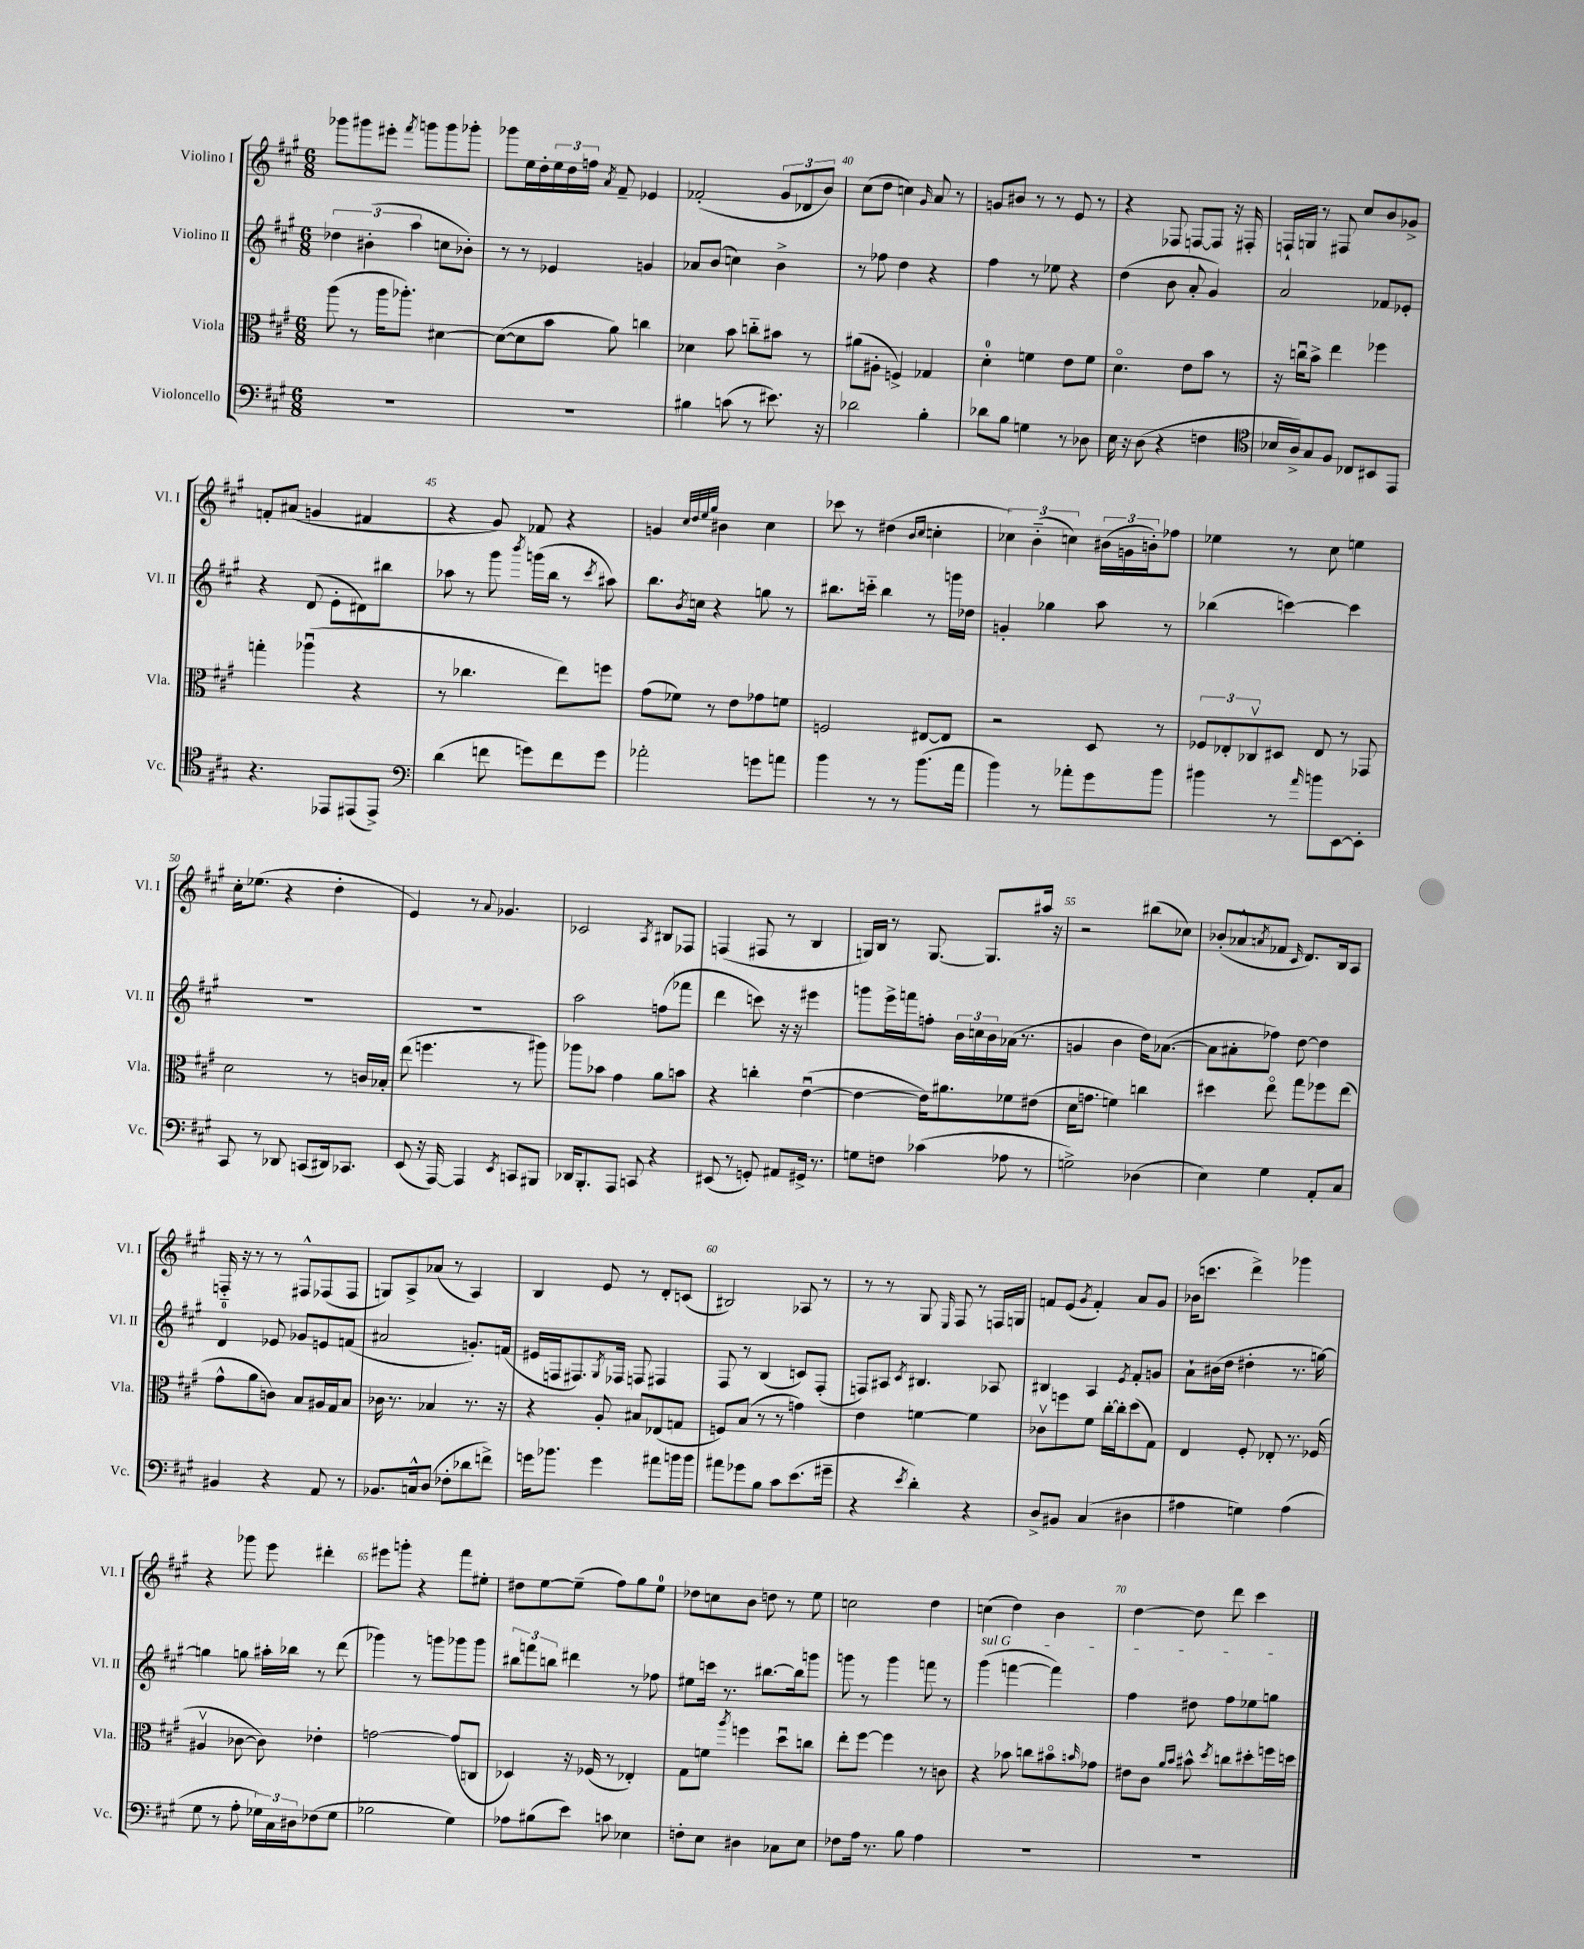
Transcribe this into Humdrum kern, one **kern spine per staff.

**kern	**kern	**kern	**kern
*part4	*part3	*part2	*part1
*staff4	*staff3	*staff2	*staff1
*I"Violoncello	*I"Viola	*I"Violino II	*I"Violino I
*I'Vc.	*I'Vla.	*I'Vl. II	*I'Vl. I
*clefF4	*clefC3	*clefG2	*clefG2
*k[f#c#g#]	*k[f#c#g#]	*k[f#c#g#]	*k[f#c#g#]
*M6/8	*M6/8	*M6/8	*M6/8
=37	=37	=37	=37
2.r	(8aa\	6dd-X\	8ggg-X\L
.	8r	.	8ggg#X\
.	.	(6b#X'\	.
.	16aa\KL	.	8eee#X'\J
.	8.aa-X'\J)	.	.
.	.	6aa\	.
.	.	.	8qfff#/
.	.	.	8gggn\L
.	[4d#X\	8ccn\L	8ggg\
.	.	8b-X'\J)	8ggg-X'\J
=38	=38	=38	=38
2.r	(8d#\L_	8r	8ggg-X\L
.	8d#\]	8r	16ee\L
.	.	.	16dd'\
.	8b\J	4e-X/	24ee\
.	.	.	24dd\
.	.	.	24ffn\JJ
.	.	.	8qa/
.	8a\)	.	8f#~/
.	4ccn\	4gn/	4e-X/
=39	=39	=39	=39
4B#X\	4d-X\	8a-X/L	(2f-X'/
.	.	(8b/J	.
(8cn\	8b\	4ccn\)	.
8r	8ccn\L	.	.
8.e#X\)	8b#X\J	4b^\	12g#/L
.	.	.	12d-X/
.	8r	.	.
.	.	.	12b/J)
16r	.	.	.
=40	=40	=40	=40
2d-X\	(8a#X\L	8r	(8cc#\L
.	8A#X'\J	8ff-X\	8dd\J
.	4Fn^/)	4dd\	4ccn\)
.	.	.	16qqg#/
4B'\	4G-X/	4r	8a/
.	.	.	8r
=41	=41	=41	=41
8d-X\L	4d'\	4ff#\	8gn/L
8B\J	.	.	8b#X/J
4Gn\	4fn\	8r	8r
.	.	8ee-X\	8r
8r	8e\L	4r	8e/
8D-X\	8f\J	.	8r
=42	=42	=42	=42
16E\	4.d\	(4dd\	4r
16r	.	.	.
(8D\	.	.	.
4r	.	8b\	8F-X/
.	8e\L	8a'/	[8Fn/L
4Fn\	8b\J	4g#/)	8F/J]
.	8r	.	16r
.	.	.	16F#X'/
=43	=43	=43	=43
*clefC4	*	*	*
16B-X/LL	16r	2a/	16Fn`/LL
16A^/J)	16ccnu\KL	.	16Gn/JJ
8G#/	8b^\J	.	8r
8F#/J	4ee\	.	8F#X/
8C-X/L	.	.	8cc#/L
8BB#X/	4ff-X\	8f-X/L	8b/
8EE/J	.	8e-X'/J	8g-X^/J
!!LO:LB:g=z
=44	=44	=44	=44
4.r	4ggn'\	4r	8fn'/L
.	.	.	(8a#X/J
.	(4aa-Xu\	(8d/	4gn/
8EE-X/L	.	8e'\L	.
(8EE#X/	4r	8d#X\)	4f#X/
8EE#^/J)	.	8bb#X\J	.
=45	=45	=45	=45
*clefF4	*	*	*
(4d\	8r	8aa-X\	4r
.	4.cc-X\	8r	.
8fn\	.	8ggg#\	8g#/)
.	.	8qbbb/	.
8gn\L)	.	(16gggn\LL	8f-X/
.	.	16bb\JJ	.
8f\	8ee\L)	8r	4r
.	.	8qccc#/	.
8g\J	8ffn\J	8aa#X\)	.
=46	=46	=46	=46
2a-X'\	(8g#\L	8.bb\L	4gn/
.	8f-X\J)	.	.
.	.	8qb/	.
.	.	16ccn\Jk	.
.	.	.	32qqcc#/LLL
.	.	.	32qqdd/
.	.	.	32qqee/
.	.	.	32qqgg#/JJJ
.	8r	4r	4b#X\
.	8e\L	.	.
8gn\L	8g-X\	8ggn\	4cc#\
8an\J	8fn\J	8r	.
=47	=47	=47	=47
4b\	2Fn/	8.bb#X\L	8ccc-X\
.	.	.	8r
.	.	16cccn\Jk	.
8r	.	4bb#\	(4dd#X\
8r	.	.	.
.	.	.	16qqb/LL
.	.	.	16qqcc#/JJ
(8.b\L	[8E#X/L	8r	4ccn'\
.	8E#/J]	16gggn\LL	.
16a\Jk	.	16dd-X\JJ	.
=48	=48	=48	=48
4b\)	2r	4gn'/	6cc-X\)
.	.	.	(6b\
8r	.	4gg-X\	.
.	.	.	6ccn\)
8a-X'\L	.	.	.
8g#\	8D/	8aa\	(24b#X\LL
.	.	.	24gn\
.	.	.	24bn'\J)
8b\J	8r	8r	8ff-X\J
=49	=49	=49	=49
4b#X\	12F-X/L	(4bb-X\	4ee-X\
.	12E-X'/	.	.
.	12C-Xv/	.	.
8r	8D#X/J	[4cccn\)	8r
16qqa/	.	.	.
8bn\L	8E-/	.	8cc#\
[8EE\	8r	4ccc\]	4een\
8EE'\J]	8GG-X/	.	.
!!LO:LB:g=z
=50	=50	=50	=50
8CC#/	2d\	2.r	16cc#'\KL
.	.	.	(8.ee-X\J
8r	.	.	.
8DD-X/	.	.	4r
(8CCn/L	.	.	.
16DD#X/k)	8r	.	4dd'\
8.CC-X/J	.	.	.
.	16cn/LL	.	.
.	16B-X'/JJ	.	.
=51	=51	=51	=51
(8EE/	(8ee\	2.r	4e/)
16r	4.ffn\	.	.
[16AAA/)	.	.	.
4AAA/]	.	.	8r
.	.	.	8qqa/
.	.	.	4.g-X/
8qEE/	.	.	.
8CCn/L	8r	.	.
8BBB#X/J	8aa#X\)	.	.
=52	=52	=52	=52
16DD-X/KL	8aa-X\L	2aa\	2c-X/
8.BBB'/	.	.	.
.	8b-X\J	.	.
8AAA/J	4g#\	.	.
8CCn/	.	.	.
.	.	.	8qA/
4r	8a\L	(8ffn\L	8B#X/L
.	8bn\J	8fff-X\J	8F-X/J
=53	=53	=53	=53
(8EE#X/	4r	4ddd\	(4Fn/
8r	.	.	.
8GGn'/)	4ccn'\	8cccn\)	8F#X/
8AA#X/L	.	16r	8r
.	.	16r	.
16GG#X^/Jk	([4eu\	4eee#X\	4B/
8.r	.	.	.
=54	=54	=54	=54
8Gn\L	4e\_	8gggn\L	16Gn/LL)
.	.	.	16B/JJ
8Fn\J	.	16eee^\L	8r
.	.	16fffn\J	.
(4c-X\	16e\KL])	8ffn'\J	[8.G/
.	8.a#X\	.	.
.	.	24b\LL	.
.	.	24ccn\	.
.	.	.	8.G/L]
.	.	24b\	.
8A-X\	8f-X\	(16a-X\JJ	.
.	.	8.r	.
8r	(8e#X\J	.	16aa#X/Jk
.	.	.	16r
=55	=55	=55	=55
2Gn^\)	16d\KL	4gn/	2r
.	8.gn\J	.	.
.	4fn\)	4b\	.
(4D-X\	4ccn\	16dd\KL)	(8bb#X\L
.	.	([8.a-X\J	.
.	.	.	8cc-X\J)
=56	=56	=56	=56
4E\)	4dd#X\	8a-\L]	(8b-X'/L
.	.	8a#X'\	8a-X^^/
.	.	.	8qan/
4G#\	8ee\	8ff-X\J)	8f-X/J
.	.	.	16qqc#/
.	8gg#\L	[8dd\	8.d/L)
8AA'/L	8ff-X\	4dd\]	.
.	.	.	16B/k
8C#/J	(8ee\J	.	8A/J
!!LO:LB:g=z
=57	=57	=57	=57
4BB#X/	8g#^^\L	4d/	16Fn/
.	.	.	16r
.	8a\	.	8r
4r	8cn\J)	8e-X/	8r
.	8B/L	8g-X/L	8F#X^^/L
8AA/	16A#X/L	8en/	(8F-X/
.	16G#/J	.	.
8r	8B/J	(8fn/J	8F-/J
=58	=58	=58	=58
8.BB-X/L	16c-X\	2a#X/	8Gn/L)
.	8.r	.	.
.	.	.	8A^/
16Cn^^/k	.	.	.
(8D/J	4B-X/	.	(8a-X/J
8F-X'\L	.	.	8r
8d-X\	8.r	8.gn'/L)	4A/)
8fn^\J)	.	.	.
.	16r	(16fn/Jk	.
=59	=59	=59	=59
16gn\KL	4r	16e#X/LL	4B/
8.b-X\J	.	16Fn/J	.
.	.	8.F#X/)	.
4g\	8A'/	.	8e/
.	.	8qG#/	.
.	.	16F-X/Jk	.
.	8B#X/L	8Fn/	8r
8a#X\L	(8E-X/	4F#X/	8d'/L
16bn\L	8Gn/J	.	(8cn/J
16b\JJ	.	.	.
=60	=60	=60	=60
8a#X\L	8Fn/L)	8F#/	2B#X/)
8g-X\	(8B/J	8r	.
8B\J	8r	(4B/	.
8c#\L	8r	.	.
(8.e\	4gn\)	8cn/L)	8A-X/
.	.	(8F#'/J	8r
16g#X~\Jk	.	.	.
=61	=61	=61	=61
4r	4e\	8Fn/L)	8r
.	.	8A#X/J	8r
8qe/	.	8qc#/	.
4d'\)	[4fn\	4.B#X/	8G#/
.	.	.	16qqE/
.	.	.	8F#/
4r	4f\]	.	8r
.	.	8A-X/	16Fn/LL
.	.	.	16Gn/JJ
=62	=62	=62	=62
8D^/L	8c-Xv\L	4B#X/	8fn/L
8BB#X/J	8ffn\	.	(8e/J
.	.	.	8qg#/
(4C#/	8f#\J	4A/	4f'/)
.	[16cc#'\LL	.	.
.	16cc#'\J]	.	.
.	.	8qe/	.
4D#X\	(8dd\	8f#'/L	8a/L
.	8G#\J)	8gn/J	8g#/J
=63	=63	=63	=63
4A#X\	4E/	8a`\L	(16b-X\KL
.	.	.	8.cccn\J
.	.	(16b#X\L	.
.	.	16dd\JJ	.
4Gn\)	8F#'/	4dd#X'\	4ddd^\)
.	8E-X'/	.	.
(4A#\	8.r	8.r	4ggg-X\
.	(16F-X/	[16ggn\)	.
!!LO:LB:g=z
=64	=64	=64	=64
8G#\	4A#Xv/	4ggn\]	4r
8r	.	.	.
8A'\	[8c-X\	8ggn\	8ggg-X\
24G-X\LL)	8c-\])	16aa#X'\LL	8eee\
24C#\	.	.	.
.	.	16bb-X\JJ	.
24D#X\J	.	.	.
(8F-X\	4e-X'\	8r	4ddd#X'\
8G-\J	.	(8ddd\	.
=65	=65	=65	=65
2B-X\	[2gn\	4ggg-X\)	8eee#X\L
.	.	.	8gggn'\J
.	.	8r	4r
.	.	8gggn\L	.
4G#\)	(8g/L]	8ggg-X\	8fff#\L
.	8Cn/J	8ggg-\J	8ee#X'\J
=66	=66	=66	=66
8A-X\L	4D-X/)	12bb#X\L	8dd#X\L
.	.	12fffn\	.
(8B#X\	.	.	[8ee\
.	.	12bbn\J	.
8e\J)	16r	4ddd#X\	(8ee~\J]
.	(16F-X/	.	.
8cn\	8r	.	8ff#\L)
4E-X\	4E-X'/)	8r	8gg#\
.	.	8ff-X\	8ee\J
=67	=67	=67	=67
8Fn'\L	8G#\L	8ee#X\L	8dd-X\L
8E\J	8fn\J	16cccn\Jk	8ccn\
.	.	8.r	.
.	8qaa/	.	.
4D#X\	4ffn\	.	8b\J
.	.	[8.bb#X\L	8ddn\
8C-X\L	8ddu\L	.	8r
.	.	16bb#\k]	.
8E\J	8ccn\J	8gggn\J	8ee\
=68	=68	=68	=68
8F-X\L	8ee'\L	8gggn\	2ccn\
16A\Jk	[8ff#\J	8r	.
8.r	.	.	.
.	4ff#\]	4ggg\	.
8B\	.	.	.
4A\	8r	8fffn\	4dd\
.	8cn\	8r	.
=69	=69	=69	=69
!	!	!LO:TX:a:i:t=sul G	!
2.r	4r	(4ggg#\	(4ccn\
.	8b-X\	[4fffn\	4dd\)
.	8ccn\L	.	.
.	8b#X\	4fff\])	4b\
.	16qqbn/	.	.
.	8g-X\J	.	.
=70	=70	=70	=70
2.r	8e#X\L	4ff#\	[4dd\
.	8c#\J	.	.
.	16qqa/LL	.	.
.	16qqb/JJ	.	.
.	8b#X^^\	8dd#X\	8dd\]
.	8qdd/	.	.
.	8ccn\L	8ff#\L	8ddd\
.	8dd#X'\	8ee-X\	4ccc#\
.	16ffn\L	8ggn\J	.
.	16ddn\JJ	.	.
==	==	==	==
*-	*-	*-	*-
